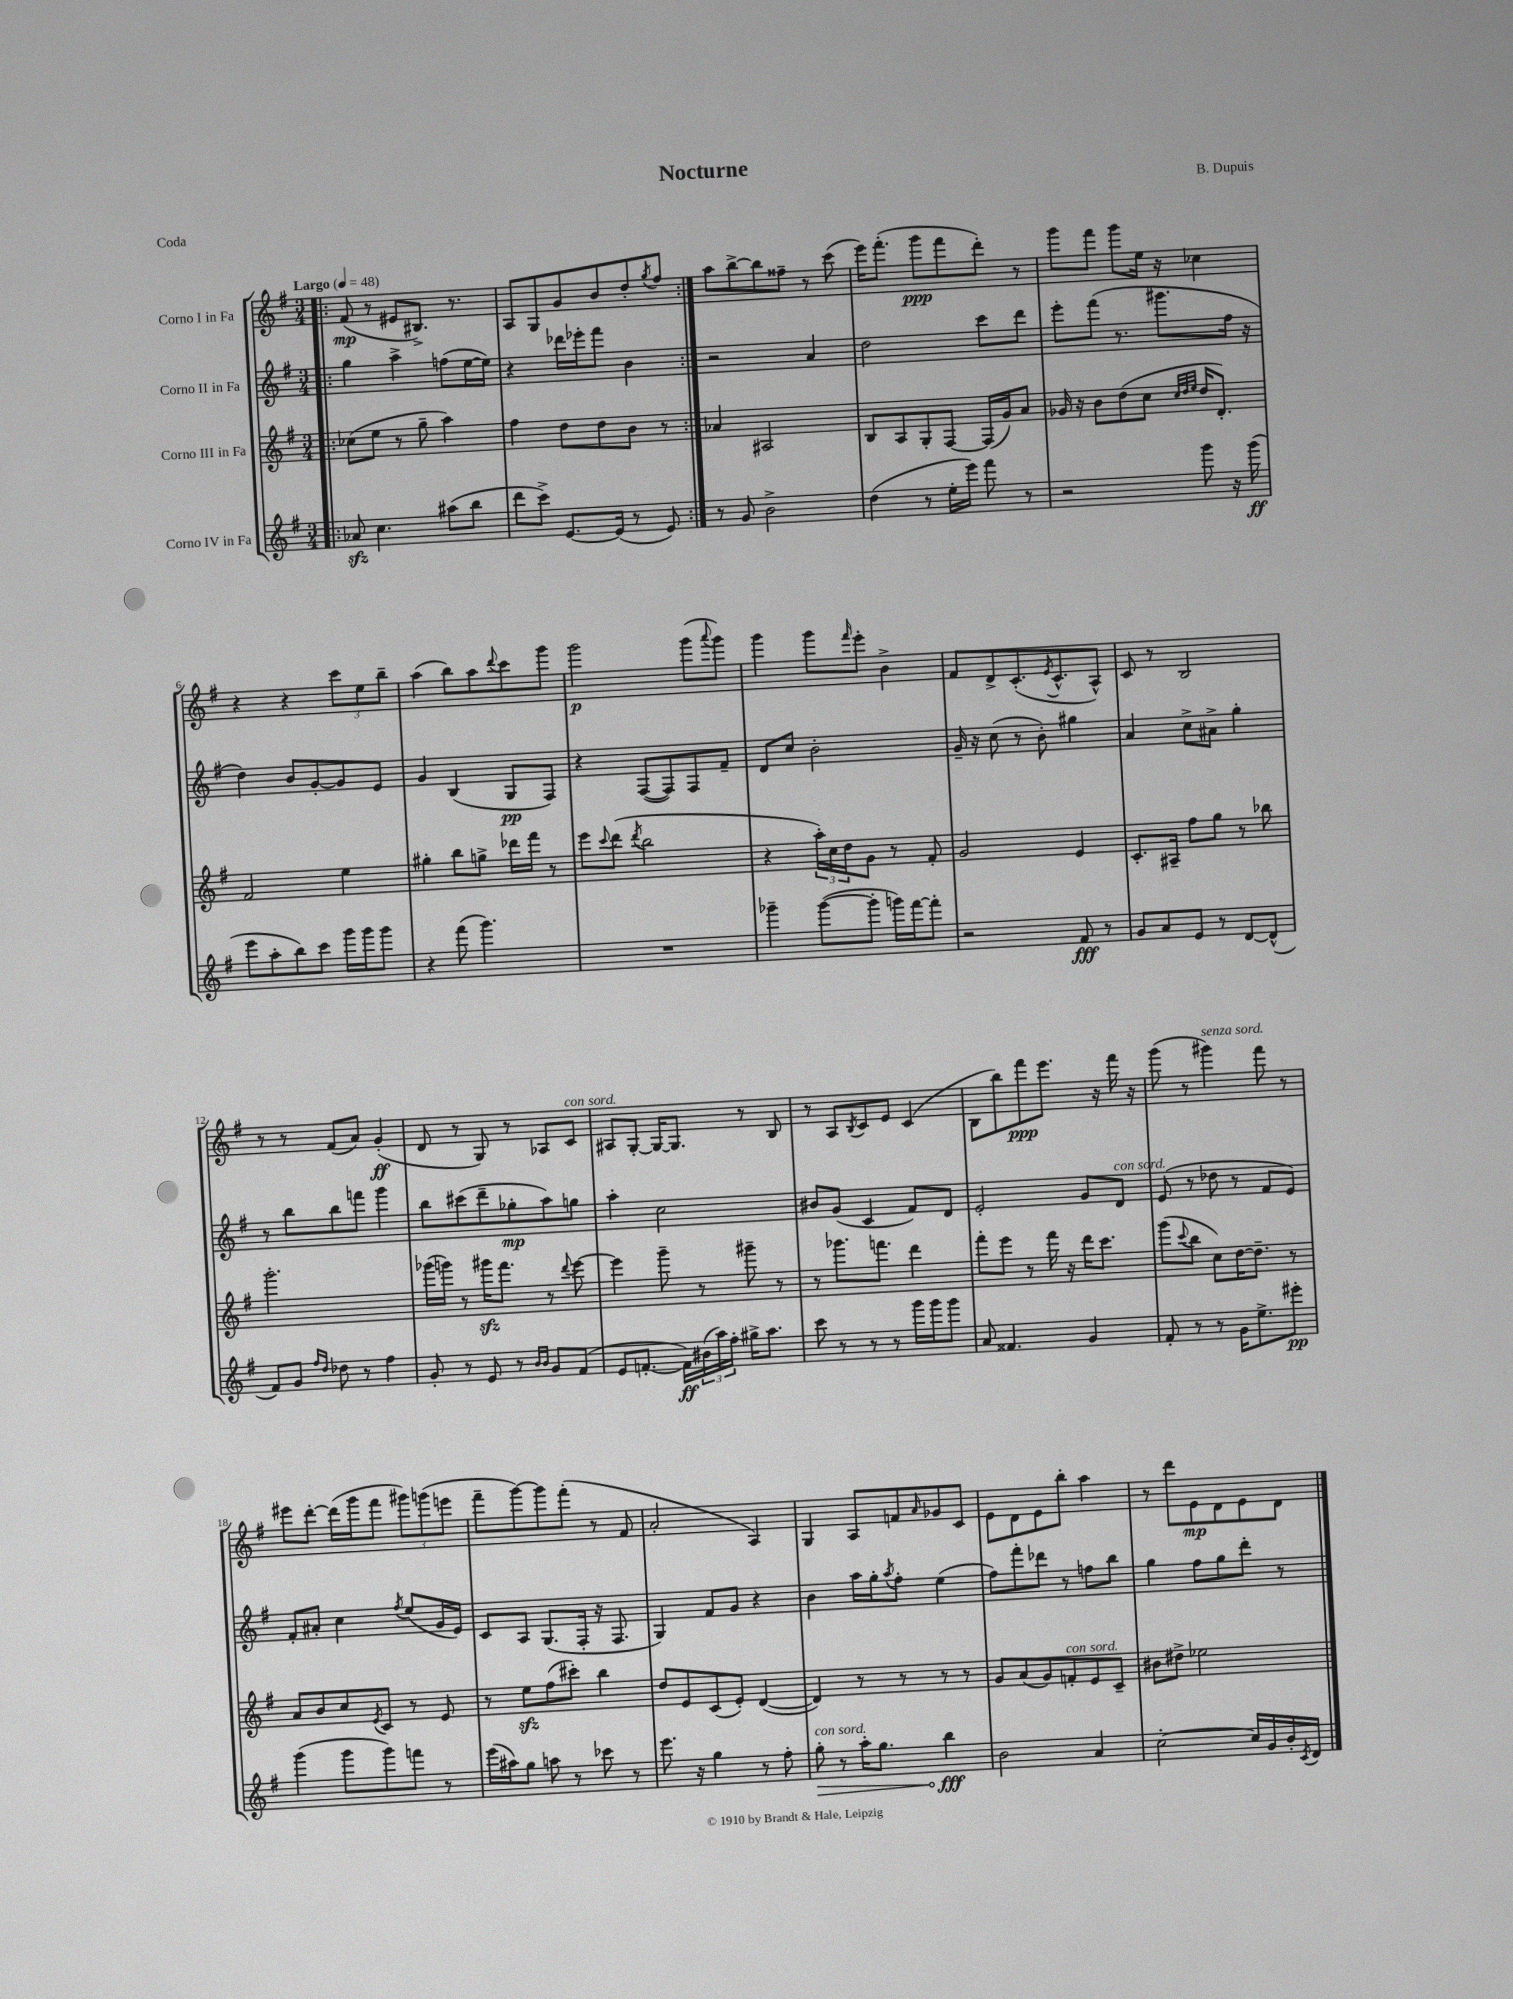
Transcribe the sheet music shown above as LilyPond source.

\header { title = "Nocturne" composer = "B. Dupuis" piece = "Coda" }
<<
\new StaffGroup <<
\new Staff = "s0" \with { instrumentName = "Corno I in Fa" } {
    \clef treble \key g \major \numericTimeSignature \time 3/4 \tempo "Largo" 4 = 48
    \repeat volta 2 { \bar ".|:" fis'8\mp( r8 eis'8 bis8.->) r8. |
    a8 g8 g'8 b'8 d''8-. \acciaccatura { g''8 } fis''8 | }
    a''8 b''8~-> b''8 fisis''8-- r8 c'''8( |
    e'''16) fis'''8.-.( g'''8\ppp fis'''8 d'''8-.) r8 |
    g'''8 fis'''8 g'''8 e''16 r16 ces''4 |
    r4 r4 \tuplet 3/2 { c'''8 e''8 b''8-- } |
    a''4( b''8) a''8 \appoggiatura { d'''8 } c'''8 g'''8 |
    g'''2\p g'''8( \appoggiatura { a'''8 } g'''8) |
    g'''4 g'''8 \grace { fis'''16 } e'''8-. b'4-> |
    fis'8 d'8-> c'8.-.( \acciaccatura { e'8 } c'8.-^ a8-^) |
    c'8 r8 b2 |
    r8 r8 fis'8( a'8) g'4-.\ff( |
    d'8 r8 g8) r8 aes8 c'8^\markup { \italic "con sord." } |
    ais8 g8~-. g16~ g8. r8 b8 |
    r8 a8 \acciaccatura { b8 } c'8 e'8 c'4( |
    b8 b''8) fis'''8\ppp e'''8. r16 fis'''16 r16 |
    g'''8( r8 gis'''4^\markup { \italic "senza sord." }) fis'''8 r8 |
    eis'''8 d'''8~-. d'''16( g'''16 fis'''8 \tuplet 3/2 { gis'''8) g'''8( e'''8 } |
    fis'''8-- g'''8~) g'''8 fis'''8-.( r8 fis'8 |
    a'2-. a4) |
    g4 a8 f'8 \grace { a'16 } ges'8 c'8 |
    e'8 d'8 e'8 b''8-. a''4 |
    r8 d'''8 e'8\mp d'8 e'8 d'8 \bar "|." |
}
\new Staff = "s1" \with { instrumentName = "Corno II in Fa" } {
    \clef treble \key g \major \numericTimeSignature \time 3/4
    \repeat volta 2 { \bar ".|:" g''4 a''4-> f''8( e''16~ e''16) |
    r4 des'''16 ees'''16-. fis'''8 b'4 | }
    r2 a'4 |
    d''2 c'''8 d'''8 |
    e'''8-. fis'''8( r8. gis'''8. fis''16 r16 |
    d''4) b'8 g'8~-. g'8 e'8 |
    g'4 b4( g8\pp fis8) |
    r4 fis8~( fis8) fis8 fis'8-- |
    d'8 c''8 b'2-. |
    g'16-- r16 c''8( r8 b'8-.) gis''4 |
    a'4 c''8-> ais'8-> g''4-. |
    r8 b''8 b''8 f'''8 g'''4 |
    b''8 cis'''8( d'''8-- ges''8-.\mp a''8) g''8 |
    a''4-. c''2 |
    bis'8 g'8( c'4 fis'8) d'8 |
    e'2-. g'8 d'8^\markup { \italic "con sord." } |
    e'8( r8 des''8 r8 fis'8 e'8) |
    fis'8-. ais'8-. c''4 \acciaccatura { fis''8 } e''8( g'16 e'16) |
    c'8 a8 g8.( fis16-. r16 fis8. |
    g4) fis'8 g'8 r4 |
    b'4 a''16 g''16-. \acciaccatura { a''8 } fis''8-. e''4( |
    fis''8) fis'''8-. des'''8 r8 f''8 b''8 |
    g''4 fis''8 g''8 d'''8-. r8 \bar "|." |
}
\new Staff = "s2" \with { instrumentName = "Corno III in Fa" } {
    \clef treble \key g \major \numericTimeSignature \time 3/4
    \repeat volta 2 { \bar ".|:" ces''8( e''8 r8 g''8-- a''4) |
    fis''4 d''8 d''8 b'8 r8 | }
    aes'4 ais2 |
    b8 a8 g8-. fis8~ fis16( g'16) a'8 |
    ges'16 r16 b'8 d''8( c''8 \grace { c''32 d''32 e''32 } d''16 d'8.-.) |
    fis'2 e''4 |
    gis''4-. b''8 g''8-> des'''16 fis'''16 r8 |
    e'''8 \appoggiatura { c'''8 } d'''8( \acciaccatura { d'''8 } b''2 |
    r4 \tuplet 3/2 { a''16-.) c''16 d''16 } g'8 r8 fis'8-. |
    g'2 e'4 |
    c'8.-. ais16-- fis''8 g''8 r8 bes''8 |
    g'''2.-. |
    ges'''16( g'''16) r8 gis'''16\sfz fis'''8. r8 \appoggiatura { d'''8 } e'''8~ |
    e'''4 g'''8-- r8 gis'''8-- r8 |
    r8 ges'''8. f'''8. d'''4 |
    fis'''8-. e'''8 r8 fis'''16 r16 d'''16 c'''8. |
    g'''8( \appoggiatura { c'''8 } b''8 c''8) d''16~ d''8.-- r8 |
    a'8 b'8 c''8 \acciaccatura { e'8 } c'8 r8 e'8 |
    r8 e''8\sfz fis''8( cis'''8-.) b''4 |
    d''8 e'8 c'8( e'8-.) d'4~( |
    d'4) r8 r8 r8 r8 |
    g'8 a'8( g'8) f'8-.^\markup { \italic "con sord." } e'8 c'8-- |
    bis'8 dis''8-> ees''2 \bar "|." |
}
\new Staff = "s3" \with { instrumentName = "Corno IV in Fa" } {
    \clef treble \key g \major \numericTimeSignature \time 3/4
    \repeat volta 2 { \bar ".|:" aes'8\sfz c''4. ais''8( b''8 |
    d'''8 c'''8->) e'8.~ e'16( r8 e'8) | }
    r8 g'8 b'2-> |
    d''4( r8 e''16-. e'''16) fis'''8 r8 |
    r2 g'''8 r16 g'''16\ff( |
    e'''8 a''8-. b''8) c'''8 g'''16 g'''16 g'''8 |
    r4 fis'''8( g'''4.) |
    R2. |
    ges'''4-- ges'''8~( ges'''8-. g'''16) fis'''16~ fis'''8-. |
    r2 fis'8\fff r8 |
    g'8 a'8 e'8 r8 d'8~ d'8-^( |
    fis'8) g'8 \grace { fis''16 d''16 } des''8 r8 fis''4 |
    g'8-. r8 e'8 r8 \grace { b'16 b'16 } g'8 fis'8( |
    e'8 f'8.~-. f'16\ff) \tuplet 3/2 { bis'16( a''16) fis''16-. } gis''16-> a''8. |
    c'''8 r8 r8 r8 g'''16 g'''16 g'''8 |
    a'8 fisis'4. g'4 |
    fis'8-. r8 r8 g'16 e''8.-> eis'''8-.\pp |
    g'''4( g'''8 g'''8) f'''8 r8 |
    e'''16( ais''16) g''8 a''8 r8 ces'''8 r8 |
    e'''8. r16 g''4 r8 fis''8-. |
    \once \override Hairpin.circled-tip = ##t g''8-.\>^\markup { \italic "con sord." } r8 a''16-. g''8. b''4\fff\! |
    b'2 a'4 |
    c''2~-. c''16 g'16 b'16-. \acciaccatura { c'8 } d'16 \bar "|." |
}
>>
>>
